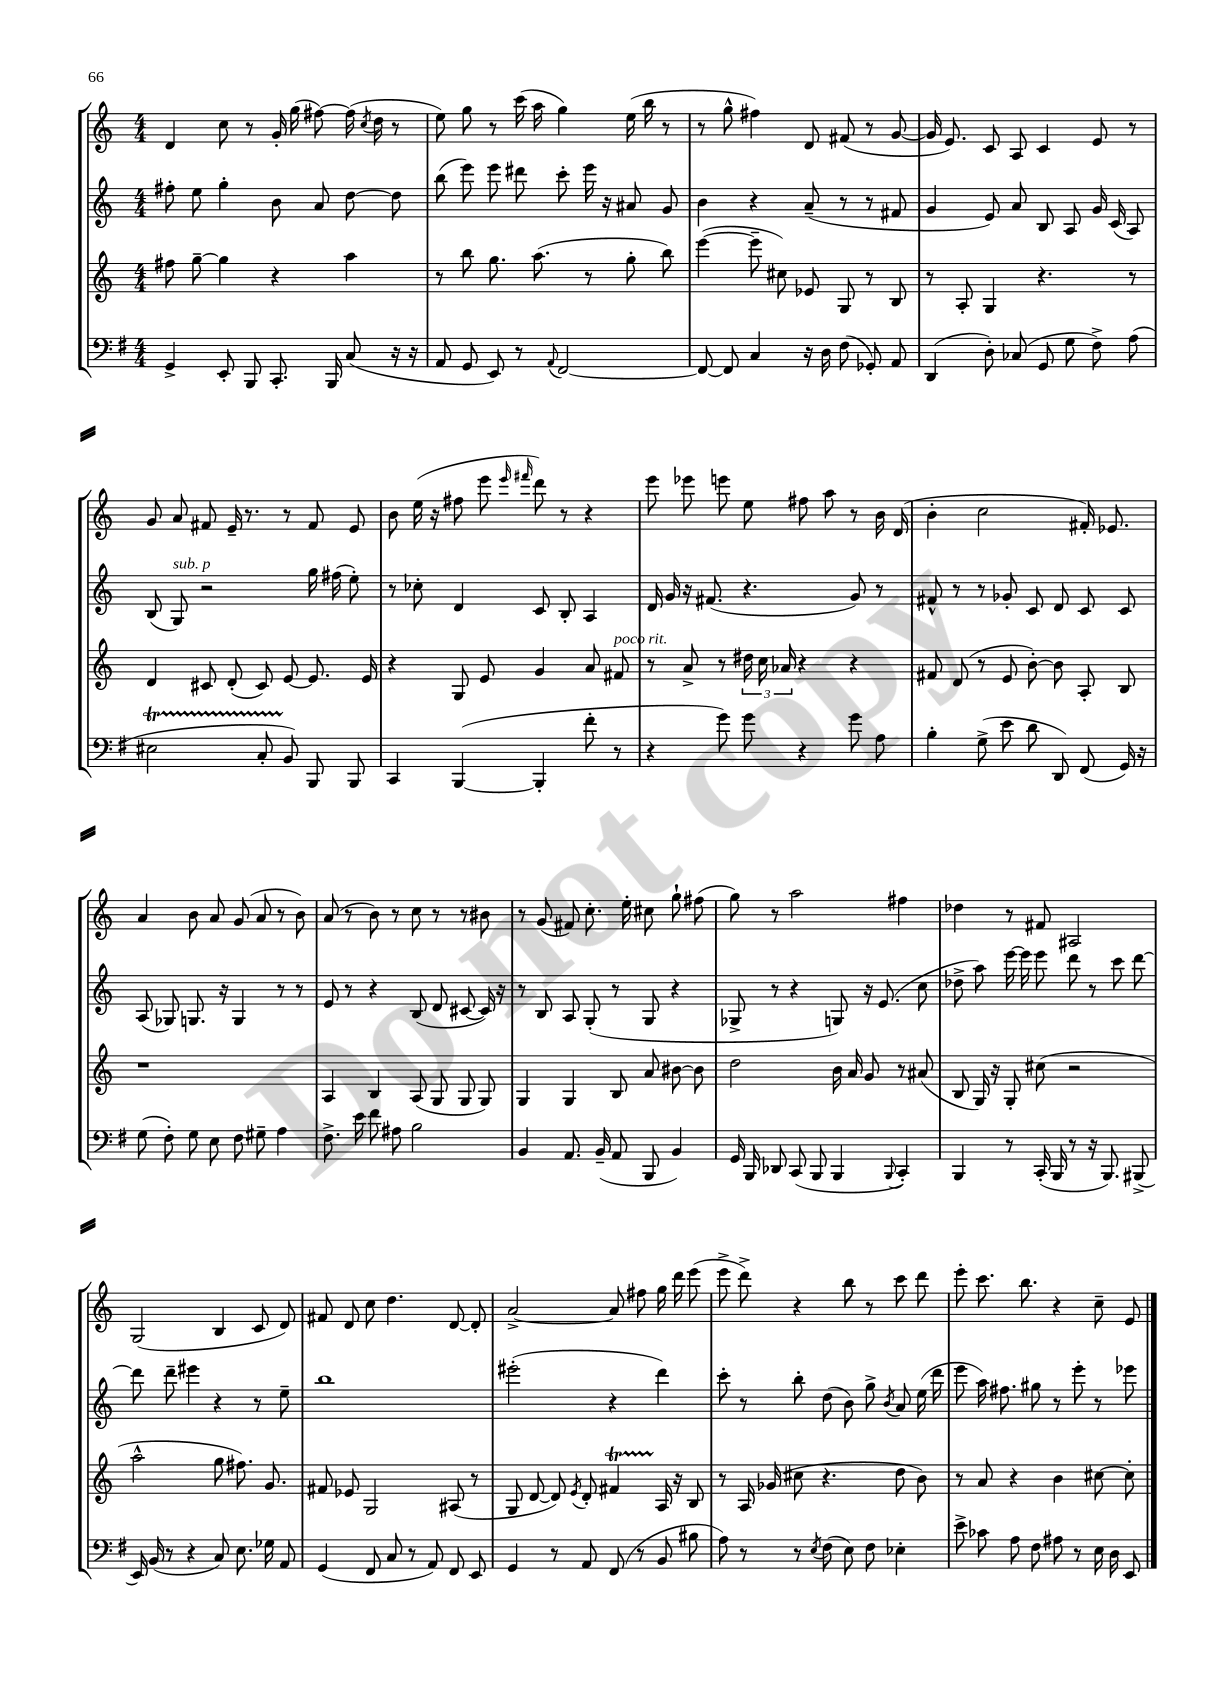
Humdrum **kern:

**kern	**kern	**kern	**kern
*part4	*part3	*part2	*part1
*staff4	*staff3	*staff2	*staff1
*clefF4	*clefG2	*clefG2	*clefG2
*k[f#]	*k[]	*k[]	*k[]
*M4/4	*M4/4	*M4/4	*M4/4
=39	=39	=39	=39
4GG^/	8ff#X\	8ff#X'\	4d/
.	[8gg~\	8ee\	.
8EE'/	4gg\]	4gg'\	8cc\
8BBB/	.	.	8r
8.CC'/	4r	8b\	16g'/
.	.	.	(16gg\
.	.	8a/	[8ff#X\)
16BBB/	.	.	.
(8C/	4aa\	[8dd\	(16ff#\]
.	.	.	8qcc/
.	.	.	16dd\
16r	.	8dd\]	8r
16r	.	.	.
=40	=40	=40	=40
8AA/	8r	(8bb\	8ee\)
8GG/	8bb\	8eee\)	8gg\
8EE/)	8.gg\	8eee\	8r
8r	.	8ddd#X\	(16ccc\
.	(8.aa\	.	16aa\
8qqAA/	.	.	.
[2FF#/	.	8ccc'\	4gg\)
.	8r	16eee\	.
.	.	16r	.
.	8gg'\	8a#X/	(16ee\
.	.	.	16bb\
.	8bb\)	8g/	8r
=41	=41	=41	=41
8FF#/_	([4eee\	4b\	8r
8FF#/]	.	.	8gg^^\
4C/	8eee~\]	4r	4ff#X\)
.	8cc#X\)	.	.
16r	8e-X/	(8a~/	8d/
16D\	.	.	.
(8F#\	8G/	8r	(8f#X/
8GG-X'/)	8r	8r	8r
8AA/	8B/	8f#X/	[8g/
=42	=42	=42	=42
(4DD/	8r	4g/	16g/]
.	.	.	8.e/)
.	8A'/	.	.
8D'\)	4G/	8e/)	8c/
(8C-X/	.	8a/	8A/
8GG/	4.r	8B/	4c/
8G\	.	8A/	.
8F#^\)	.	16g/	8e/
.	.	(16c/	.
(8A\	8r	8A/)	8r
!!LO:LB:g=z
=43	=43	=43	=43
2E#Xt\	4d/	(8B/	8g/
!	!	!LO:TX:a:i:t=sub. p	!
.	.	8G/)	8a/
.	8c#X/	2r	8f#X/
.	(8d'/	.	16e~/
.	.	.	8.r
8CTTT'/	8c#/)	.	.
8BB/)	[8e/	.	8r
8BBB/	8.e/]	16gg\	8f#/
.	.	(16ff#X\	.
8BBB/	.	8ee'\)	8e/
.	16e/	.	.
=44	=44	=44	=44
4CC/	4r	8r	8b\
.	.	8cc-X'\	(16ee\
.	.	.	16r
([4BBB/	8G/	4d/	8ff#X\
.	8e/	.	8eee\
.	.	.	16qqeee/
.	.	.	16qqfff#X/
4BBB'/]	4g/	8c/	8ddd\)
.	.	8B'/	8r
8f#'\	8a/	4A/	4r
!	!LO:TX:a:i:t=poco rit.	!	!
8r	8f#X/	.	.
=45	=45	=45	=45
4r	8r	16d/	8eee\
.	.	16g/	.
.	8a^/	16r	8eee-X\
.	.	(8.f#X/	.
8g\)	8r	.	8eeen\
8g\	24dd#X\	4.r	8ee\
.	24cc\	.	.
.	24a-X/	.	.
4r	4r	.	8ff#X\
.	.	.	8aa\
8g\	4r	8g/)	8r
8A\	.	8r	16b\
.	.	.	(16d/
=46	=46	=46	=46
4B'\	8f#X/	8f#X^^/	4b'\
.	(8d/	8r	.
(8G^\	8r	8r	2cc\
8e\	8e/	8g-X'/	.
8d\	[8b'\)	8c/	.
8DD/)	8b\]	8d/	.
(8FF#/	8A'/	8c/	16f#X'/)
.	.	.	8.e-X/
16GG/)	8B/	8c/	.
16r	.	.	.
!!LO:LB:g=z
=47	=47	=47	=47
(8G\	1r	(8A/	4a/
8F#'\)	.	8G-X/)	.
8G\	.	8.Gn/	8b\
8E\	.	.	8a/
.	.	16r	.
8F#\	.	4G/	(8g/
8G#X~\	.	.	8a/
4A\	.	8r	8r
.	.	8r	8b\)
=48	=48	=48	=48
8.F#^\	4A/	8e/	(8a/
.	.	8r	8r
16e\	.	.	.
8f#\	4B/	4r	8b\)
8A#X\	.	.	8r
2B\	(8A/	(8B/	8cc\
.	8G/	8d/	8r
.	8G/	[8c#X/	8r
.	8G/)	16c#/])	8b#X\
.	.	16r	.
=49	=49	=49	=49
4BB/	4G/	8r	8r
.	.	8B/	(8g/
8.AA/	4G/	8A/	8f#X/)
.	.	(8G'/	8.cc'\
(16BB~/	.	.	.
8AA/	8B/	8r	.
.	.	.	16ee'\
8BBB/	8a/	8G/	8cc#X\
4BB/)	[8b#X\	4r	8gg`\
.	8b#\]	.	(8ff#X\
=50	=50	=50	=50
16GG/	2dd\	8G-X^/	8gg\)
16BBB/	.	.	.
8DD-X/	.	8r	8r
(8CC/	.	4r	2aa\
8BBB/	.	.	.
4BBB/	16b\	8Gn/)	.
.	16a/	.	.
.	8g/	16r	.
.	.	(8.e/	.
8qqBBB/	.	.	.
4CC'/)	8r	.	4ff#X\
.	(8a#X/	8cc\	.
=51	=51	=51	=51
4BBB/	8B/	8dd-X^\	4dd-X\
.	16G/)	8aa\)	.
.	16r	.	.
8r	8G'/	[16eee\	8r
.	.	16eee\]	.
(16CC'/	(8cc#X\	8eee\	8f#X/
16BBB/	.	.	.
8r	2r	8ddd\	2A#X/
16r	.	8r	.
8.BBB/)	.	.	.
.	.	8ccc\	.
(8BBB#X^/	.	[8ddd\	.
!!LO:LB:g=z
=52	=52	=52	=52
16EE/)	2aa^^\	8ddd\]	(2G/
(16BB/	.	.	.
8r	.	8ddd~\	.
4r	.	4eee#X\	.
8C/)	8gg\	4r	4B/
8.E\	8.ff#X\)	.	.
.	.	8r	8c/
16G-X\	8.g/	.	.
8AA/	.	8ee~\	8d/)
=53	=53	=53	=53
(4GG/	8f#X/	1bb	8f#X/
.	8e-X/	.	8d/
8FF#/	2G/	.	8cc\
8C/	.	.	4.dd\
8r	.	.	.
8AA/)	.	.	.
8FF#/	(8A#X/	.	[8d/
8EE/	8r	.	8d'/]
=54	=54	=54	=54
4GG/	8G/	(2eee#X'\	[2a^/
.	[8d/	.	.
8r	8d/])	.	.
.	8qe/	.	.
8AA/	8d'/	.	.
(8FF#/	4f#Xt/	4r	8a/]
8r	.	.	8ff#X\
8BB/	16A/	4ddd\)	16gg\
.	16r	.	16ddd\
8B#X\	8B/	.	(8eee\
=55	=55	=55	=55
8A\)	8r	8ccc'\	8eee^\
8r	16A/	8r	8ddd^\)
.	(16g-X/	.	.
8r	8cc#X\	8bb'\	4r
8qE/	.	.	.
(8F#\	4.r	(8dd\	.
8E\)	.	8b\)	8bb\
8F#\	.	8gg^\	8r
.	.	8qb/	.
4E-X'\	8dd\	8a/	8ccc\
.	8b\)	(16ee\	8ddd\
.	.	16ddd\	.
=56	=56	=56	=56
8e^\	8r	8eee\	8eee'\
8c-X\	8a/	16aa\)	8.ccc\
.	.	8.ff#X\	.
8A\	4r	.	.
.	.	.	8.bb\
8F#\	.	8gg#X\	.
8A#X\	4b\	8r	4r
8r	.	8eee'\	.
16E\	[8cc#X\	8r	8cc~\
16D\	.	.	.
8EE/	8cc#'\]	8eee-X\	8e/
==	==	==	==
*-	*-	*-	*-
